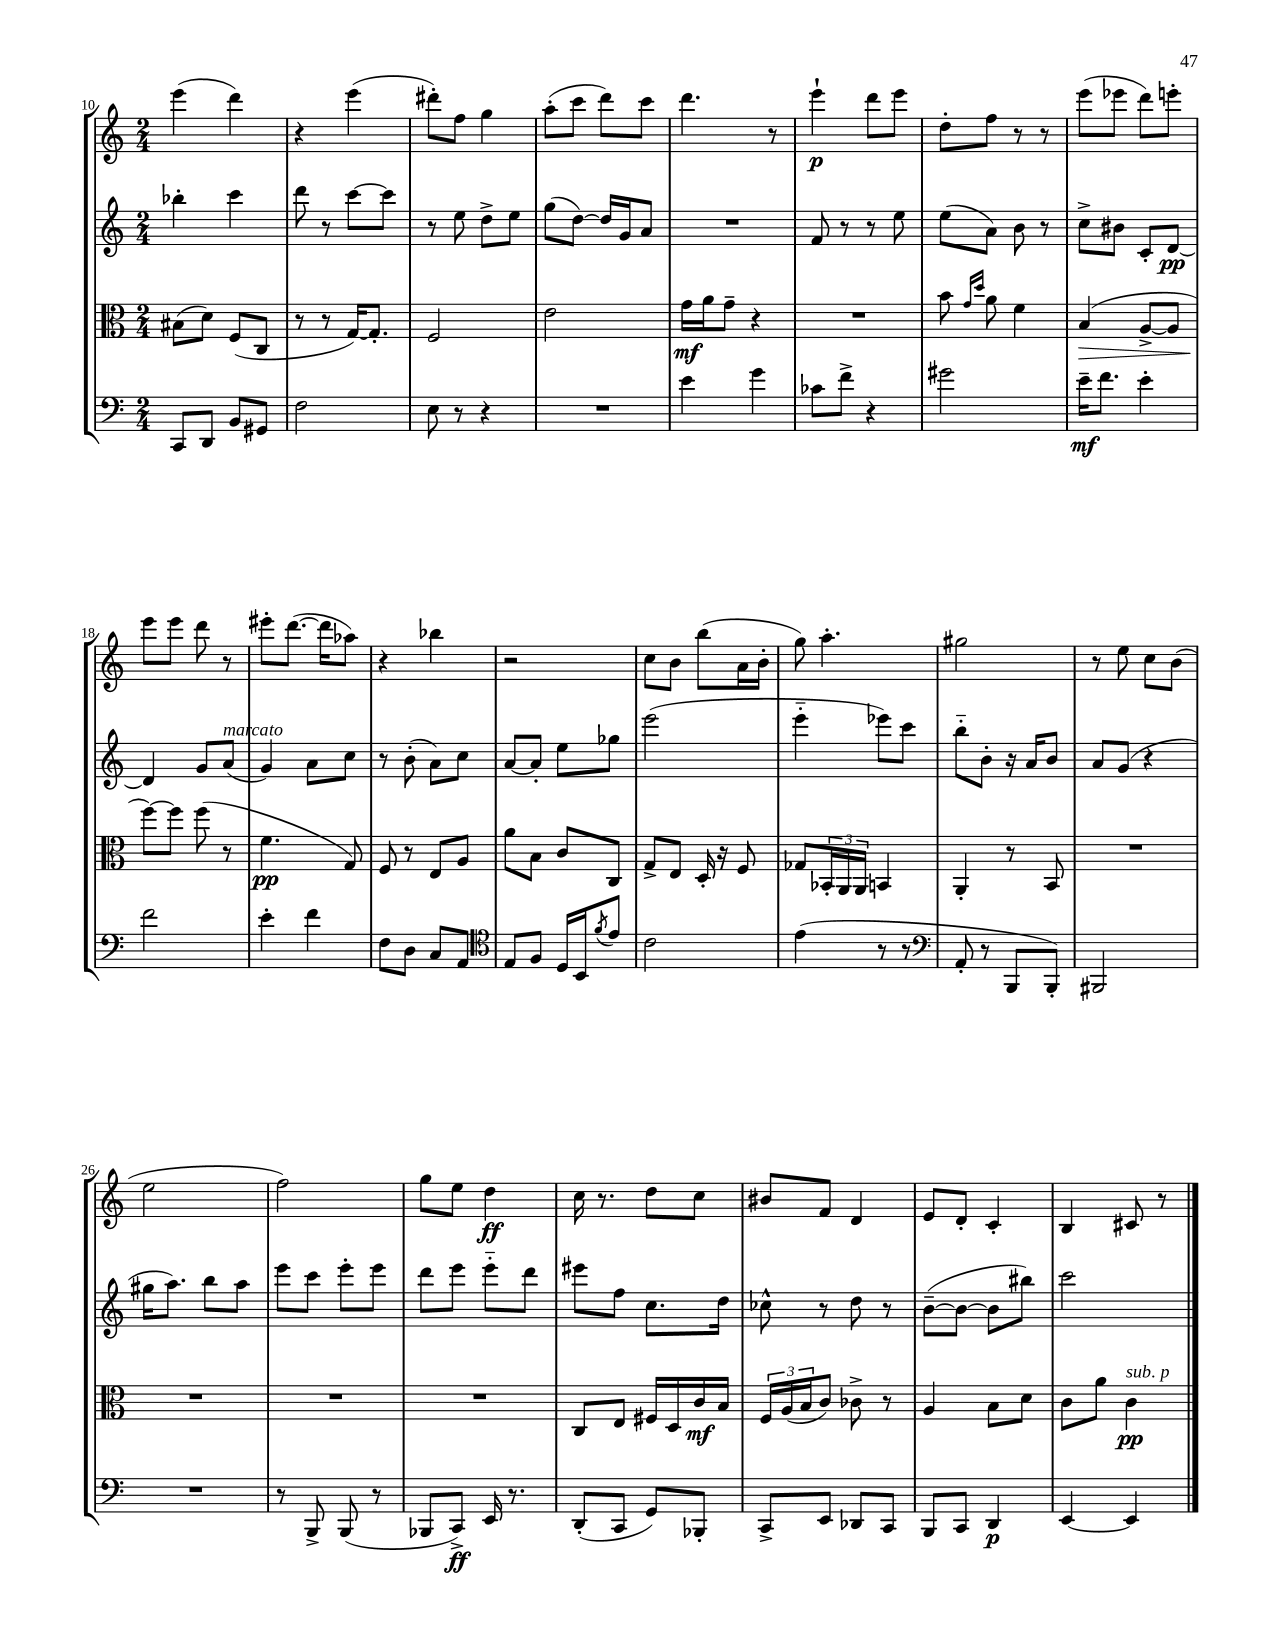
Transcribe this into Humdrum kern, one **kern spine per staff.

**kern	**dynam	**kern	**dynam	**kern	**dynam	**kern	**dynam
*part4	*part4	*part3	*part3	*part2	*part2	*part1	*part1
*staff4	*staff4	*staff3	*staff3	*staff2	*staff2	*staff1	*staff1
*clefF4	*	*clefC3	*	*clefG2	*	*clefG2	*
*k[]	*	*k[]	*	*k[]	*	*k[]	*
*M2/4	*	*M2/4	*	*M2/4	*	*M2/4	*
=10	=10	=10	=10	=10	=10	=10	=10
8CC/L	.	(8B#X\L	.	4bb-X'\	.	(4eee\	.
8DD/J	.	8d\J)	.	.	.	.	.
8BB/L	.	(8F/L	.	4ccc\	.	4ddd\)	.
8GG#X/J	.	8C/J	.	.	.	.	.
=11	=11	=11	=11	=11	=11	=11	=11
2F\	.	8r	.	8ddd\	.	4r	.
.	.	8r	.	8r	.	.	.
.	.	[16G/KL)	.	[8ccc\L	.	(4eee\	.
.	.	8.G'/J]	.	.	.	.	.
.	.	.	.	8ccc\J]	.	.	.
=12	=12	=12	=12	=12	=12	=12	=12
8E\	.	2F/	.	8r	.	8ddd#X'\L)	.
8r	.	.	.	8ee\	.	8ff\J	.
4r	.	.	.	8dd^\L	.	4gg\	.
.	.	.	.	8ee\J	.	.	.
=13	=13	=13	=13	=13	=13	=13	=13
2r	.	2e\	.	(8gg\L	.	(8aa'\L	.
.	.	.	.	[8dd\J)	.	8ccc\J	.
.	.	.	.	16dd/LL]	.	8ddd\L)	.
.	.	.	.	16g/J	.	.	.
.	.	.	.	8a/J	.	8ccc\J	.
=14	=14	=14	=14	=14	=14	=14	=14
4e\	.	16g\LL	mf	2r	.	4.ddd\	.
.	.	16a\J	.	.	.	.	.
.	.	8g~\J	.	.	.	.	.
4g\	.	4r	.	.	.	.	.
.	.	.	.	.	.	8r	.
=15	=15	=15	=15	=15	=15	=15	=15
8c-X\L	.	2r	.	8f/	.	4eee`\	p
8f^\J	.	.	.	8r	.	.	.
4r	.	.	.	8r	.	8ddd\L	.
.	.	.	.	8ee\	.	8eee\J	.
=16	=16	=16	=16	=16	=16	=16	=16
2g#X\	.	8b\	.	(8ee\L	.	8dd'\L	.
.	.	16qqg/LL	.	.	.	.	.
.	.	16qqdd/JJ	.	.	.	.	.
.	.	8a\	.	8a\J)	.	8ff\J	.
.	.	4f\	.	8b\	.	8r	.
.	.	.	.	8r	.	8r	.
=17	=17	=17	=17	=17	=17	=17	=17
!	!	!	!LO:HP:b	!	!	!	!
16e~\KL	mf	(4B/	>	8cc^\L	.	(8eee\L	.
8.f\J	.	.	.	.	.	.	.
.	.	.	.	8b#X\J	.	8eee-X\J	.
4e'\	.	[8A^/L	.	8c'/L	.	8ddd\L)	.
.	.	8A/J]	.	[8d/J	pp	8eeen'\J	.
!!LO:LB:g=z
=18	=18	=18	=18	=18	=18	=18	=18
2f\	.	[8ff\L)	.	4d/]	.	8eee\L	.
.	.	8ff\J]	]	.	.	8eee\J	.
.	.	(8ff\	.	8g/L	.	8ddd\	.
!	!	!	!	!LO:TX:a:i:t=marcato	!	!	!
.	.	8r	.	(8a/J	.	8r	.
=19	=19	=19	=19	=19	=19	=19	=19
4e'\	.	4.f\	pp	4g/)	.	8eee#X'\L	.
.	.	.	.	.	.	([8.ddd\J	.
4f\	.	.	.	8a\L	.	.	.
.	.	.	.	.	.	16ddd\KL]	.
.	.	8G/)	.	8cc\J	.	8aa-X\J)	.
=20	=20	=20	=20	=20	=20	=20	=20
8F\L	.	8F/	.	8r	.	4r	.
8D\J	.	8r	.	(8b'\	.	.	.
8C/L	.	8E/L	.	8a\L)	.	4bb-X\	.
8AA/J	.	8A/J	.	8cc\J	.	.	.
=21	=21	=21	=21	=21	=21	=21	=21
*clefC4	*	*	*	*	*	*	*
8E/L	.	8a\L	.	[8a/L	.	2r	.
8F/J	.	8B\J	.	8a'/J]	.	.	.
16D/LL	.	8c/L	.	8ee\L	.	.	.
16BB/J	.	.	.	.	.	.	.
8qf/	.	.	.	.	.	.	.
8e/J	.	8C/J	.	8gg-X\J	.	.	.
=22	=22	=22	=22	=22	=22	=22	=22
2c\	.	8G^/L	.	(2eee\	.	8cc\L	.
.	.	8E/J	.	.	.	8b\J	.
.	.	16D'/	.	.	.	(8bb\L	.
.	.	16r	.	.	.	.	.
.	.	8F/	.	.	.	16a\L	.
.	.	.	.	.	.	16b'\JJ	.
=23	=23	=23	=23	=23	=23	=23	=23
(4e\	.	8G-X/L	.	4eee\	.	8gg\)	.
.	.	24BB-X'/L	.	.	.	4.aa'\	.
.	.	24AA/	.	.	.	.	.
.	.	24AA/JJ	.	.	.	.	.
8r	.	4BBn/	.	8eee-X\L)	.	.	.
8r	.	.	.	8ccc\J	.	.	.
=24	=24	=24	=24	=24	=24	=24	=24
*clefF4	*	*	*	*	*	*	*
8AA'/	.	4AA'/	.	8bb\L	.	2gg#X\	.
8r	.	.	.	8b'\J	.	.	.
8BBB/L	.	8r	.	16r	.	.	.
.	.	.	.	16a/KL	.	.	.
8BBB'/J)	.	8BB/	.	8b/J	.	.	.
=25	=25	=25	=25	=25	=25	=25	=25
2BBB#X/	.	2r	.	8a/L	.	8r	.
.	.	.	.	(8g/J	.	8ee\	.
.	.	.	.	4r	.	8cc\L	.
.	.	.	.	.	.	(8b\J	.
!!LO:LB:g=z
=26	=26	=26	=26	=26	=26	=26	=26
2r	.	2r	.	16gg#X\KL	.	2ee\	.
.	.	.	.	8.aa\J)	.	.	.
.	.	.	.	8bb\L	.	.	.
.	.	.	.	8aa\J	.	.	.
=27	=27	=27	=27	=27	=27	=27	=27
8r	.	2r	.	8eee\L	.	2ff\)	.
8BBB^/	.	.	.	8ccc\J	.	.	.
(8BBB/	.	.	.	8eee'\L	.	.	.
8r	.	.	.	8eee\J	.	.	.
=28	=28	=28	=28	=28	=28	=28	=28
8BBB-X/L	.	2r	.	8ddd\L	.	8gg\L	.
8CC^/J)	ff	.	.	8eee\J	.	8ee\J	.
16EE/	.	.	.	8eee\L	.	4dd\	ff
8.r	.	.	.	.	.	.	.
.	.	.	.	8ddd\J	.	.	.
=29	=29	=29	=29	=29	=29	=29	=29
(8DD'/L	.	8C/L	.	8eee#X\L	.	16cc\	.
.	.	.	.	.	.	8.r	.
8CC/J	.	8E/J	.	8ff\J	.	.	.
8GG/L)	.	16F#X/LL	.	8.cc\L	.	8dd\L	.
.	.	16D/	.	.	.	.	.
8BBB-X'/J	.	16c/	mf	.	.	8cc\J	.
.	.	16B/JJ	.	16dd\Jk	.	.	.
=30	=30	=30	=30	=30	=30	=30	=30
8CC^/L	.	24F/LL	.	8cc-X^^\	.	8b#X/L	.
.	.	(24A/	.	.	.	.	.
.	.	24B/J	.	.	.	.	.
8EE/J	.	8c/J)	.	8r	.	8f/J	.
8DD-X/L	.	8c-X^\	.	8dd\	.	4d/	.
8CC/J	.	8r	.	8r	.	.	.
=31	=31	=31	=31	=31	=31	=31	=31
8BBB/L	.	4A/	.	([8b~\L	.	8e/L	.
8CC/J	.	.	.	8b\J_	.	8d'/J	.
4DD/	p	8B\L	.	8b\L]	.	4c'/	.
.	.	8d\J	.	8bb#X\J)	.	.	.
=32	=32	=32	=32	=32	=32	=32	=32
[4EE/	.	8c\L	.	2ccc\	.	4B/	.
.	.	8a\J	.	.	.	.	.
!	!	!LO:TX:a:i:t=sub. p	!	!	!	!	!
4EE/]	.	4c\	pp	.	.	8c#X/	.
.	.	.	.	.	.	8r	.
==	==	==	==	==	==	==	==
*-	*-	*-	*-	*-	*-	*-	*-
